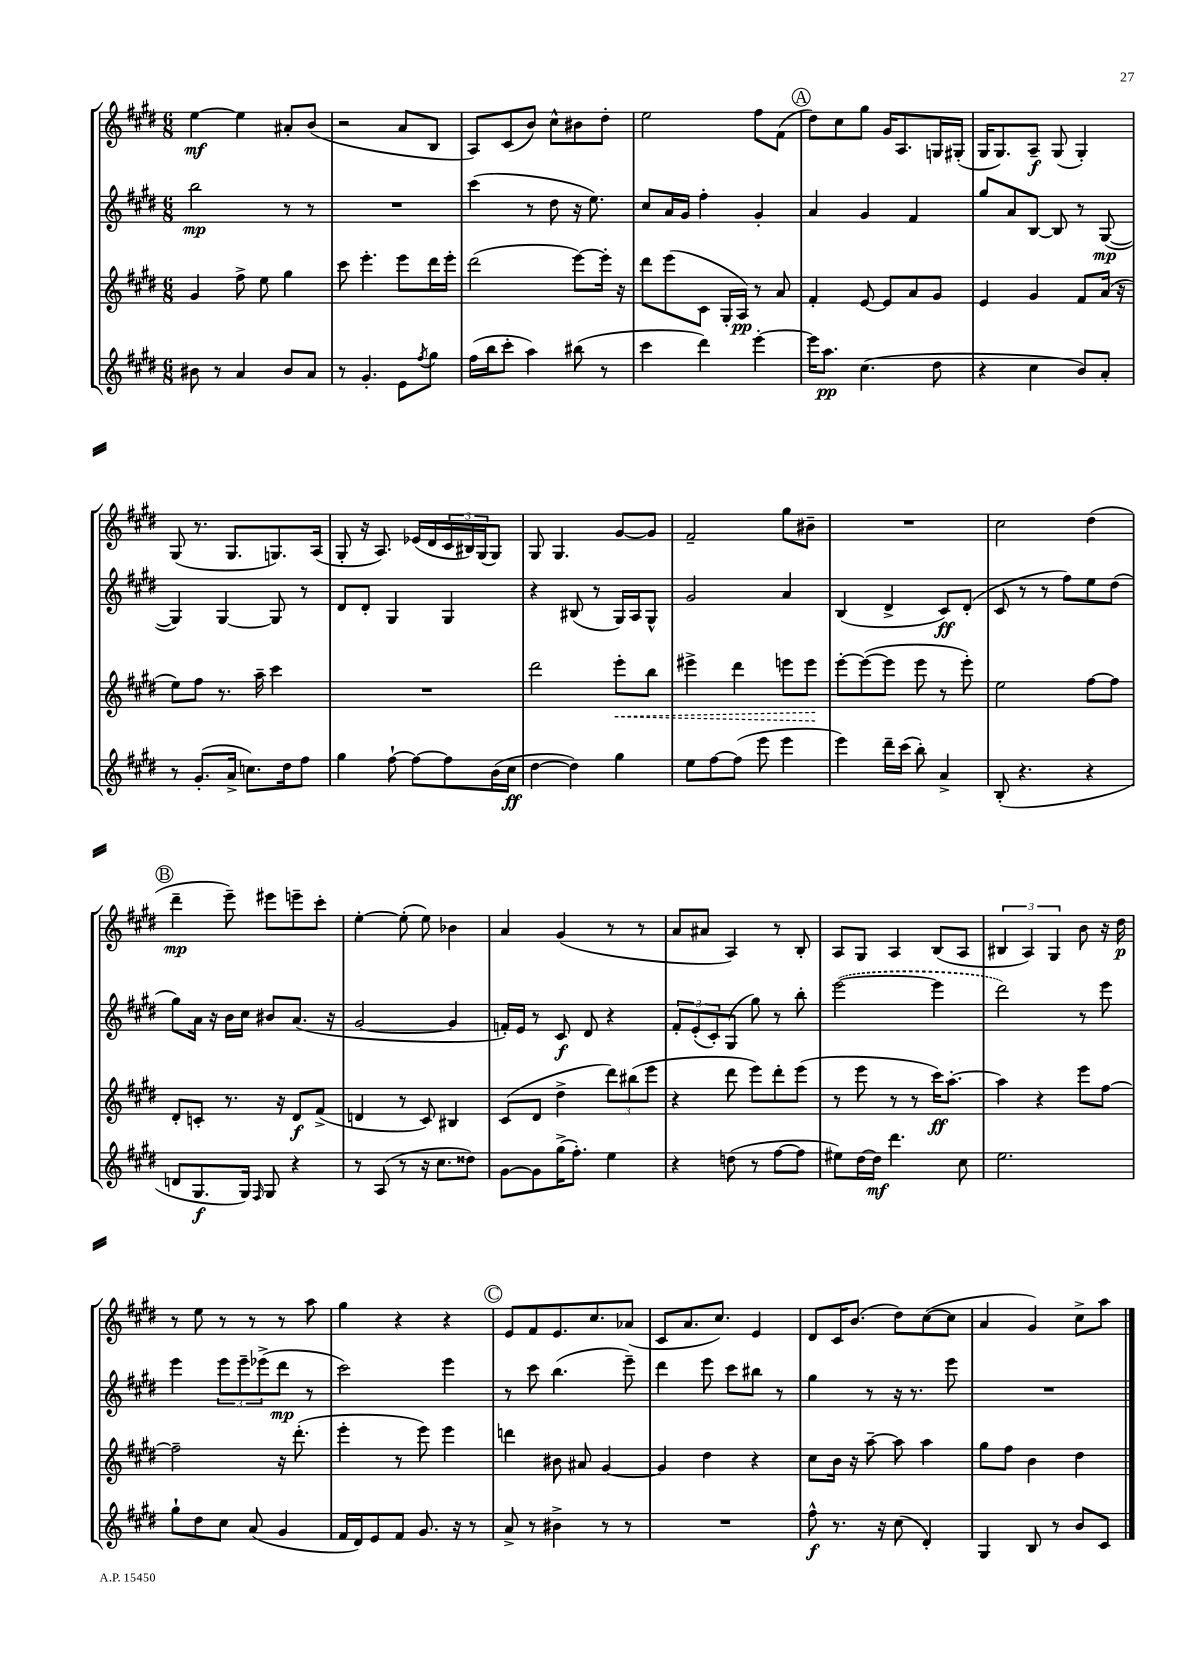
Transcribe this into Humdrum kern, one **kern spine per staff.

**kern	**kern	**kern	**kern
*staff4	*staff3	*staff2	*staff1
*clefG2	*clefG2	*clefG2	*clefG2
*k[f#c#g#d#]	*k[f#c#g#d#]	*k[f#c#g#d#]	*k[f#c#g#d#]
*M6/8	*M6/8	*M6/8	*M6/8
8b#	4g#	2bb	[4ee
8r	.	.	.
4a	8ff#^	.	4ee]
.	8ee	.	.
8b#	4gg#	8r	8a#'
8a	.	8r	(8b
=	=	=	=
8r	8ccc#	2.r	2r
4.g#'	4.eee'	.	.
8e	8eee	.	8a
8qff#	.	.	.
8gg#	16ddd#	.	8B
.	16eee'	.	.
=	=	=	=
(16ff#	(2ddd#	(4ccc#	8A)
16bb	.	.	.
8ccc#'	.	.	(8c#
4aa)	.	8r	8b)
.	.	8dd#	8cc#^^
(8bb#	[8eee)	16r	8b#
.	.	8.ee)	.
8r	16eee']	.	8dd#'
.	16r	.	.
=	=	=	=
4ccc#	8ddd#	8cc#	2ee
.	(8eee	16a	.
.	.	16g#	.
4ddd#)	8c#	4ff#'	.
.	16G#'	.	.
.	16A)	.	.
[4eee'	8r	4g#'	8ff#
.	8a	.	(8f#
=	=	=	=
16eee]	4f#'	4a	8dd#)
8.aa	.	.	.
.	.	.	8cc#
(4.cc#	[8e	4g#	8gg#
.	8e]	.	16g#
.	.	.	8.A
.	8a	4f#	.
8dd#	8g#	.	16G
.	.	.	(16G#'
=	=	=	=
4r	4e	8gg#	16G#
.	.	.	8.G#)
.	.	8a	.
4cc#	4g#	[8B	8A~
.	.	8B]	(8G#
8b)	8f#	8r	4G#')
8a'	(16a	([8G#	.
.	16r	.	.
=	=	=	=
8r	8ee)	4G#])	(8G#
(8.g#'	8ff#	.	8.r
.	8.r	[4G#	.
16a^	.	.	8.G#
8.cc)	.	.	.
.	16aa~	.	.
.	4ccc#	8G#]	8.G)
16dd#	.	.	.
8ff#	.	8r	.
.	.	.	(16A
=	=	=	=
4gg#	2.r	8d#	8G#'
.	.	8d#'	16r
.	.	.	8.A)
[8ff#`	.	4G#	.
8ff#_	.	.	(16e-
.	.	.	16d#
8ff#]	.	4G#	24c#
.	.	.	24B#)
.	.	.	(24G#
(16b	.	.	8G#)
16cc#	.	.	.
=	=	=	=
[4dd#	2ddd#	4r	8G#
.	.	.	4.G#
4dd#])	.	(8B#	.
.	.	8r	.
4gg#	8eee'	16G#)	[8g#
.	.	16A	.
.	8bb	8G#^^	8g#]
=	=	=	=
8ee	4eee#^	2g#	2f#~
[8ff#	.	.	.
(8ff#]	4ddd#	.	.
8eee	.	.	.
4eee	8eee	4a	8gg#
.	8eee	.	8b#~
=	=	=	=
4eee)	[8eee'	(4B	2.r
.	(8eee_	.	.
16ddd#~	8eee]	4d#^	.
(16ccc#	.	.	.
8bb')	8eee	.	.
4a^	8r	8c#)	.
.	8eee')	(8d#'	.
=	=	=	=
(8B'	2ee	8c#	2cc#
4.r	.	8r	.
.	.	8r	.
.	.	8ff#)	.
4r	[8ff#	8ee	(4dd#
.	8ff#]	(8dd#	.
=	=	=	=
8d	8d#'	8gg#)	4ddd#~
8.G#	8c'	16a	.
.	.	16r	.
.	8.r	16b	8eee~)
16G#)	.	16cc#	.
16qqF#	.	.	.
8G#	.	8b#	8eee#
.	16r	.	.
4r	8d#	(8.a	8eee~
.	(8f#^	.	8ccc#'
.	.	16r	.
=	=	=	=
8r	4d	[2g#	[4ee'
(8A	.	.	.
8r	8r	.	(8ee']
16r	8c#)	.	8ee)
8.cc#	.	.	.
.	4B#	4g#]	4b-
8dd##)	.	.	.
=	=	=	=
[8g#	(8c#	16f')	4a
.	.	16e	.
8g#]	8d#	8r	.
(16gg#^	4dd#^	8c#	(4g#
8.ff#')	.	.	.
.	.	8d#	.
4ee	12ddd#)	4r	8r
.	(12bb#	.	.
.	.	.	8r
.	12eee	.	.
=	=	=	=
4r	4r	12f#'	8a
.	.	(12e'	.
.	.	.	8a#
.	.	12c#')	.
(8dd	8ddd#	(8G#	4A)
8r	8eee)	8gg#)	.
[8ff#	8ddd#'	8r	8r
8ff#]	(8eee	8bb'	8B'
=	=	=	=
8ee#)	8r	([2eee	8A
[16dd#	8eee	.	8G#
16dd#]	.	.	.
4.ddd#	8r	.	4A
.	8r	.	.
.	16ccc#)	4eee]	(8B
.	[8.aa'	.	.
8cc#	.	.	8A
=	=	=	=
2.ee	4aa]	2ddd#)	6B#
.	.	.	6A)
.	4r	.	.
.	.	.	6G#
.	8eee	8r	8b
.	[8ff#	8eee	16r
.	.	.	16dd#
=	=	=	=
8gg#`	2ff#~]	4eee	8r
8dd#	.	.	8ee
8cc#	.	12eee	8r
.	.	12eee~	.
(8a	.	.	8r
.	.	(12eee-^	.
4g#	16r	8ddd#	8r
.	(8.ddd#'	.	.
.	.	8r	8aa
=	=	=	=
16f#	4eee'	2ccc#)	4gg#
16d#)	.	.	.
8e	.	.	.
8f#	8r	.	4r
8.g#	8eee)	.	.
.	4eee	4eee	4r
16r	.	.	.
8r	.	.	.
=	=	=	=
8a^	4ddd	8r	8e
8r	.	8ccc#	8f#
4b#^	8b#	(4.bb	8.e
.	8a#	.	.
.	.	.	8.cc#
8r	[4g#	.	.
8r	.	8eee~)	(8a-
=	=	=	=
2.r	4g#]	4ddd#	8c#
.	.	.	8.a
.	4dd#	8eee	.
.	.	.	8.cc#)
.	.	8ccc#	.
.	4r	8bb#	4e
.	.	8r	.
=	=	=	=
8ff#^^	8cc#	4gg#	8d#
8.r	16b	.	16c#
.	16r	.	(8.b
.	[8aa~	8r	.
16r	.	.	.
(8cc#	8aa]	16r	8dd#)
.	.	8.r	.
4d#')	4aa	.	([8cc#
.	.	8eee	8cc#]
=	=	=	=
4G#	8gg#	2.r	4a
.	8ff#	.	.
8B	4b	.	4g#)
8r	.	.	.
8b	4dd#	.	8cc#^
8c#	.	.	8aa
==	==	==	==
*-	*-	*-	*-
